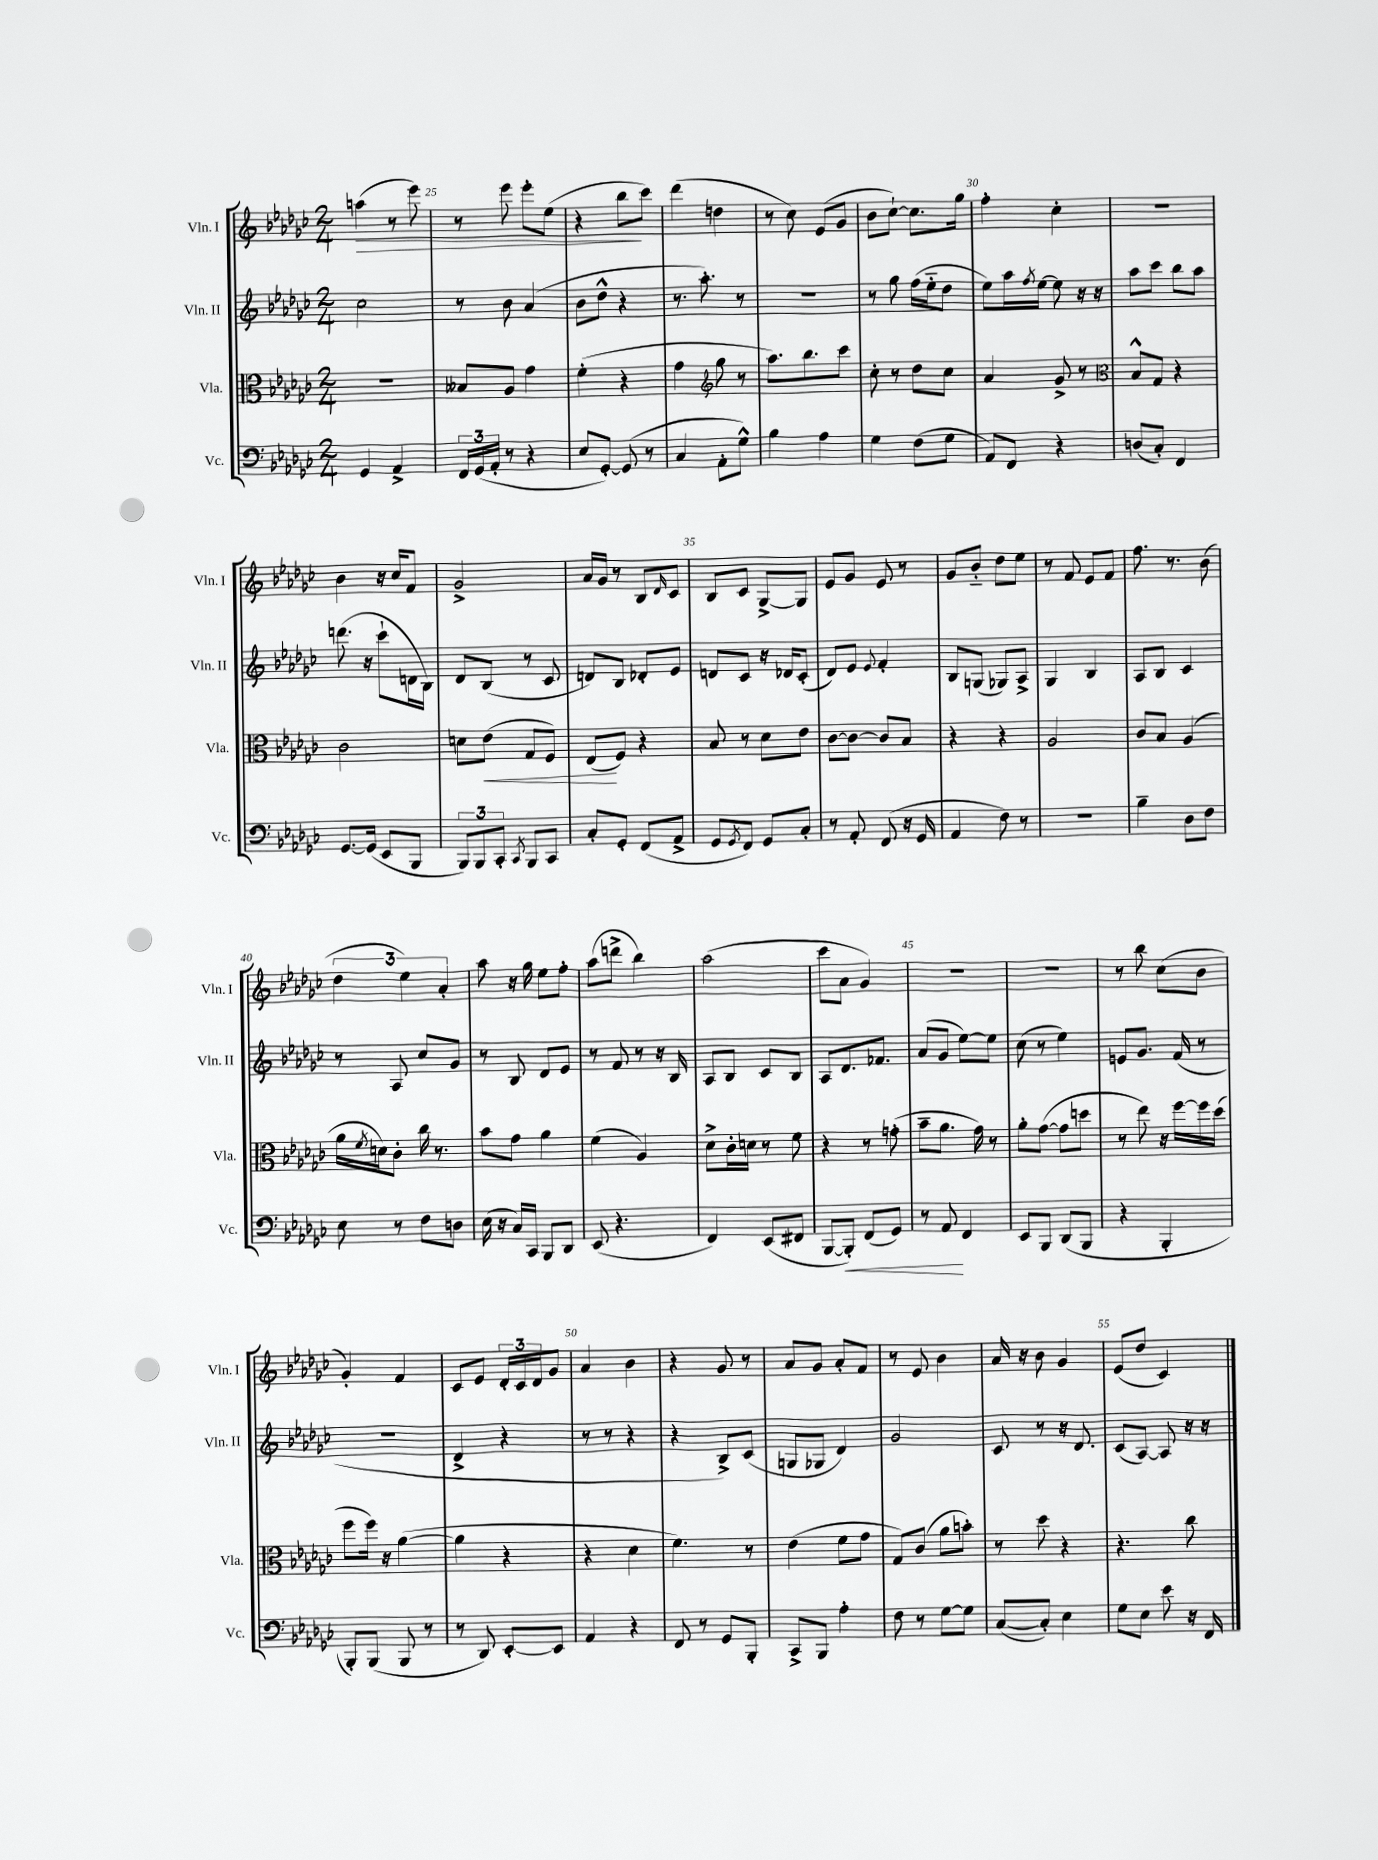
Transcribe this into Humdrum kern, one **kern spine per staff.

**kern	**kern	**kern	**kern
*staff4	*staff3	*staff2	*staff1
*clefF4	*clefC3	*clefG2	*clefG2
*k[b-e-a-d-g-c-]	*k[b-e-a-d-g-c-]	*k[b-e-a-d-g-c-]	*k[b-e-a-d-g-c-]
*M2/4	*M2/4	*M2/4	*M2/4
4GG-/	2r	2cc-\	(4aa\
4AA-^/	.	.	8r
.	.	.	8eee-\)
=	=	=	=
24FF/LL	8B--/L	8r	8r
(24GG-/	.	.	.
24AA-'/JJ	.	.	.
8r	8A-/J	8b-\	8eee-\
4r	4g-\	(4a-/	8eee-'\L
.	.	.	(8ee-\J
=	=	=	=
8E-/L	(4f'\	8b-\L	4r
[8GG-'/J)	.	8dd-^^\J	.
(8GG-/]	4r	4r	8bb-\L
8r	.	.	8ccc-\J)
=	=	=	=
4C-/	4g-\	8.r	(4ddd-\
.	.	8.aa-'\)	.
*	*clefG2	*	*
8AA-'\L	8gg-\	.	4dd\
8G-^^\J)	8r	8r	.
=	=	=	=
4B-\	8.aa-\L)	2r	8r
.	.	.	8cc-\)
.	8.bb-\	.	.
4A-\	.	.	(8e-/L
.	8ccc-\J	.	8g-/J
=	=	=	=
4G-\	8cc-'\	8r	8b-\L
.	8r	8gg-\	[8cc-`\J)
(8F\L	8dd-\L	(16ff\LL	8.cc-\]L
.	.	16ee-'~\J	.
8G-\J	8cc-\J	8dd-\J	.
.	.	.	16gg-\Jk
=	=	=	=
8AA-/L)	4a-/	8ee-\L)	4ff'\
8FF/J	.	16aa-\L	.
.	.	8qff/	.
.	.	[16ee-\JJ	.
4r	8g-^/	8ee-\]	4cc-'\
.	8r	16r	.
.	.	16r	.
=	=	=	=
*	*clefC3	*	*
(8D/L	8B-^^/L	8aa-\L	2r
8C-'/J)	8G-/J	8ccc-\J	.
4FF/	4r	8bb-\L	.
.	.	8aa-\J	.
=	=	=	=
[8.GG-/L	2c-\	(8.ddd\	4b-\
(16GG-/]Jk	.	16r	.
8EE-/L	.	8ccc-`\L	16r
.	.	.	16cc-/LK
8BBB-/J	.	16d\L	8f/J
.	.	16B-\JJ)	.
=	=	=	=
12BBB-/L)	8d\L	8d-/L	2g-^/
12BBB-/	.	.	.
.	(8e-\J	(8B-/J	.
12CC-'/J	.	.	.
8qCC-/	.	.	.
8BBB-/L	8G-/L	8r	.
8CC-/J	8F/J)	8c-/	.
=	=	=	=
8C-'/L	(8E-/L	8d/L)	16a-/LL
.	.	.	16g-/JJ
8GG-'/J	8F/J)	8B-/J	8r
(8FF/L	4r	8d-'/L	8B-/L
.	.	.	16qqd-/
8AA-^/J	.	8e-/J	8c-/J
=	=	=	=
8GG-/L	8B-/	8d/L	8B-/L
8qGG-/	.	.	.
8FF/J)	8r	8c-/J	8c-/J
8GG-/L	8d-\L	16r	[8G-^/L
.	.	16d-/LK	.
8C-'/J	8e-\J	(8c-'/J	8G-/]J
=	=	=	=
8r	[8c-\L	8d-/L)	8e-/L
8AA-'/	8c-\_J	8e-/J	8g-/J
.	.	8qqe-/	.
(8FF/	8c-/]L	4f'/	8e-/
16r	8B-/J	.	8r
16GG-/	.	.	.
=	=	=	=
4AA-/	4r	8B-/L	8g-/L
.	.	(8G/J	8b-'~/J
8F\)	4r	8G-/L)	8dd-\L
8r	.	8A-^/J	8ee-\J
=	=	=	=
2r	2A-/	4G-/	8r
.	.	.	8f/
.	.	4B-/	8e-/L
.	.	.	8f/J
=	=	=	=
4B-~\	8c-/L	8A-/L	8.ff\
.	8B-/J	8B-/J	.
.	.	.	8.r
8D-\L	(4A-/	4c-/	.
8F\J	.	.	(8b-\
=	=	=	=
8E-\	16a-\LL	8r	6dd-\
.	8qf/	.	.
.	16d\J)	.	.
8r	8c-'\J	8A-/	.
.	.	.	6ee-\)
8F\L	16cc-\	8cc-/L	.
.	8.r	.	.
.	.	.	6a-'/
8D\J	.	8g-/J	.
=	=	=	=
(16E-\	8b-\L	8r	8aa-\
16r	.	.	.
16C-/LL)	8g-\J	8B-/	16r
16CC-/JJ	.	.	16gg-\
8BBB-/L	4a-\	8d-/L	8ee-\L
8DD-/J	.	8e-/J	8ff'\J
=	=	=	=
(8EE-/	(4f\	8r	(8aa-\L
4.r	.	8f/	8ddd^\J
.	4A-/)	8r	4bb-\)
.	.	16r	.
.	.	16B-/	.
=	=	=	=
4FF/)	8d-^\L	8A-/L	(2aa-\
.	16c-'\L	8B-/J	.
.	16d\JJ	.	.
(8EE-/L	8r	8c-/L	.
8FF#/J	8f\	8B-/J	.
=	=	=	=
[8BBB-/L	4r	8A-/L	8ccc-\L
8BBB-'/]J)	.	8.d-/	8a-\J
(8FF/L	8r	.	4g-/)
.	.	8.f-/J	.
8GG-/J)	(8g'\	.	.
=	=	=	=
8r	8b-~\L	(8a-/L	2r
8AA-/	8.a-\J	8g-/J	.
4FF/	.	[8ee-\L)	.
.	16g-\)	.	.
.	8r	8ee-\]J	.
=	=	=	=
8EE-/L	8a-'\L	(8cc-\	2r
8BBB-/J	([8g-\J	8r	.
(8DD-/L	8g-\]L	4ee-\)	.
8BBB-/J	8dd\J	.	.
=	=	=	=
4r	8r	8e/L	8r
.	8ee-\)	8.g-/J	8bb-\
4BBB-'/	16r	.	(8cc-\L
.	[16ff\LL	(16f/	.
.	16ff\]	8r	8b-\J
.	(16dd-\JJ	.	.
=	=	=	=
8BBB-'/L)	8ff\L	2r	4g-'/)
(8BBB-/J	16ff\Jk)	.	.
.	16r	.	.
8BBB-/	([4a-\	.	4f/
8r	.	.	.
=	=	=	=
8r	4a-\]	4d-^/	8c-/L
8DD-/)	.	.	8e-/J
[8EE-'/L	4r	4r	24d-'/LL
.	.	.	24c-/
.	.	.	24d-/J
8EE-/]J	.	.	8g-/J
=	=	=	=
4AA-/	4r	8r	4a-/
.	.	8r	.
4r	4d-\	4r	4b-\
=	=	=	=
8FF/	4.f\)	4r	4r
8r	.	.	.
8GG-/L	.	8B-^/L)	8g-/
8BBB-'/J	8r	(8c-/J	8r
=	=	=	=
8CC-^/L	(4e-\	8G/L	8a-/L
8BBB-/J	.	8G-/J	8g-/J
4A-'\	8f\L	4d-/)	8a-'/L
.	8g-\J	.	8f/J
=	=	=	=
8F\	8G-/L)	2g-/	8r
8r	(8c-/J	.	8e-/
[8G-\L	8a-\L	.	4b-\
8G-\]J	8b'\J)	.	.
=	=	=	=
([8C-/L	8r	8c-/	16a-/
.	.	.	16r
8C-'/]J)	8dd-\	8r	8b-\
4E-\	4r	16r	4g-/
.	.	8.d-/	.
=	=	=	=
8G-\L	4.r	(8c-/L	(8e-/L
8E-\J	.	[8A-/J)	8dd-/J
8e-\	.	8A-/]	4c-/)
16r	8cc-\	16r	.
16FF/	.	16r	.
==	==	==	==
*-	*-	*-	*-
